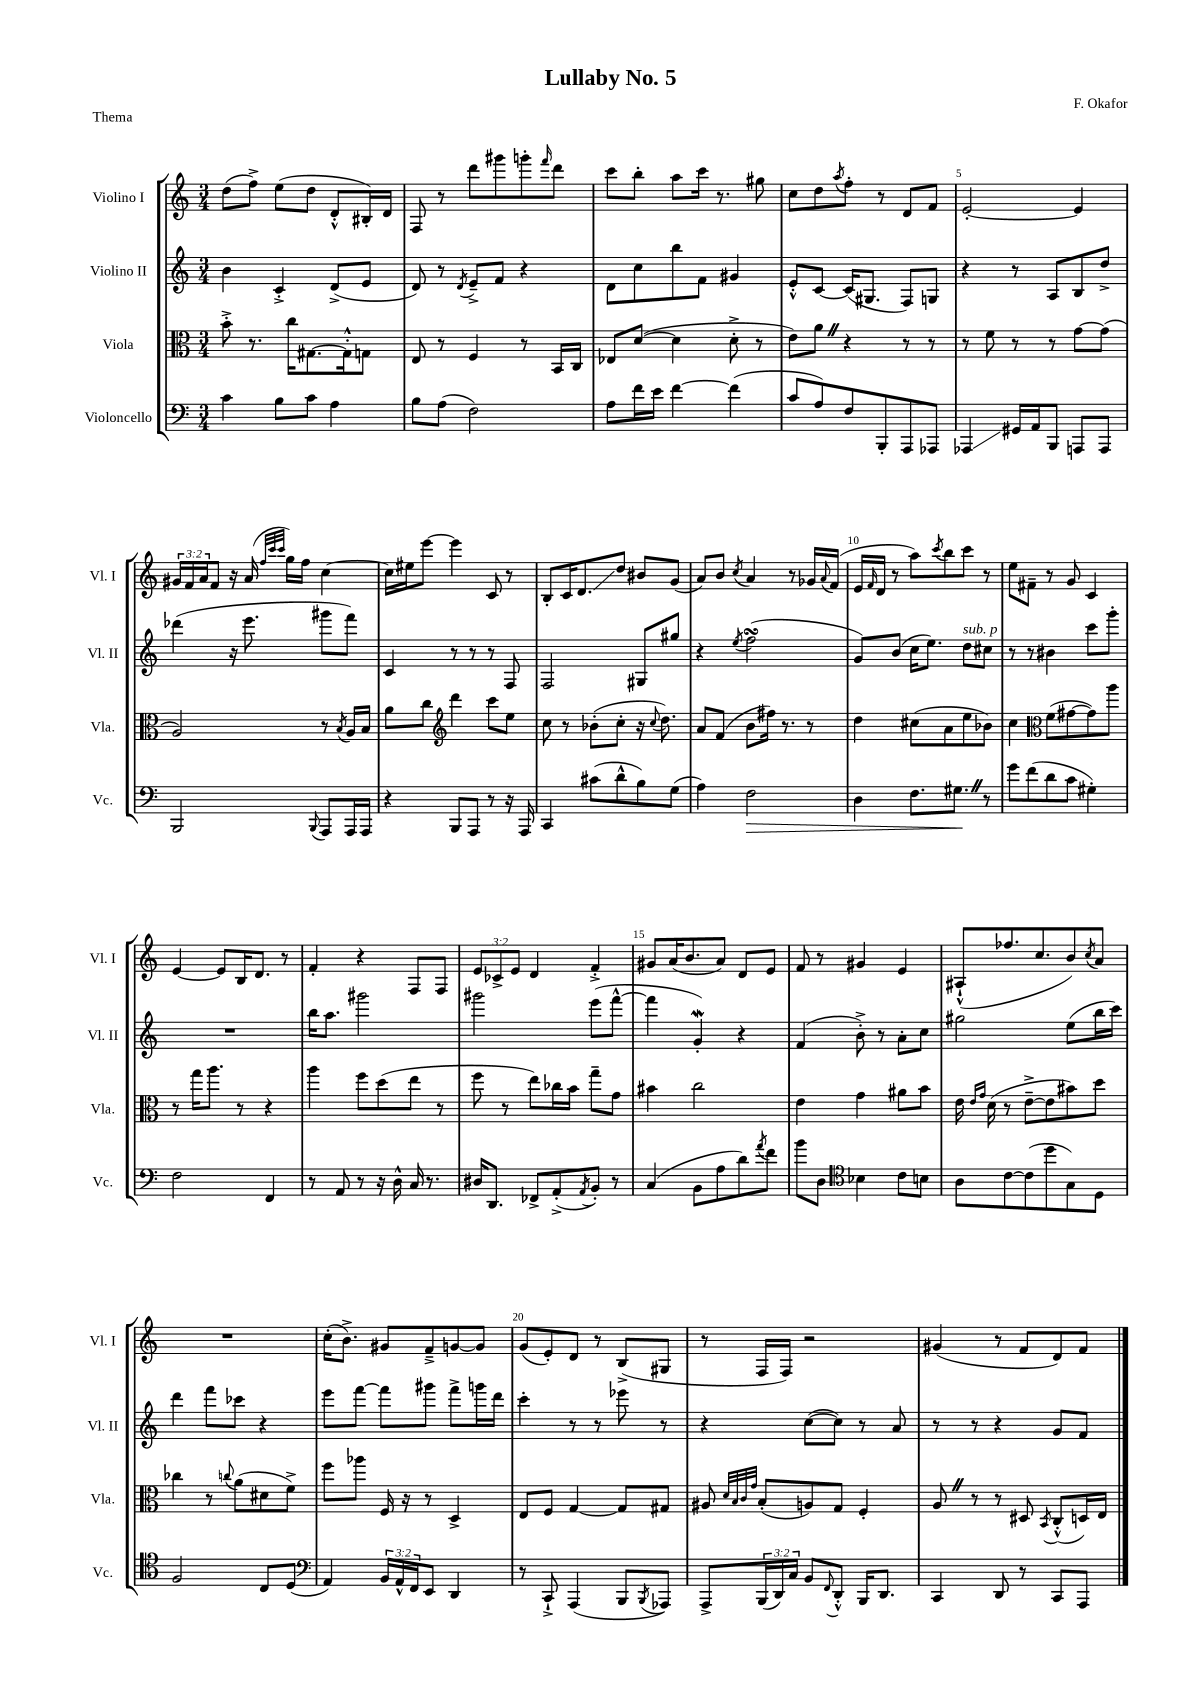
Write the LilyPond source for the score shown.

\header { title = "Lullaby No. 5" composer = "F. Okafor" piece = "Thema" }
<<
\new StaffGroup <<
\new Staff = "s0" \with { instrumentName = "Violino I" shortInstrumentName = "Vl. I" } {
    \clef treble \key c \major \numericTimeSignature \time 3/4 \override Staff.TupletNumber.text = #tuplet-number::calc-fraction-text
    d''8( f''8->) e''8( d''8 d'8-.-^ bis16-.) d'16 |
    f8 r8 d'''8 gis'''8 g'''8-. \grace { f'''16 } d'''8 |
    c'''8 b''8-. a''8 c'''16 r8. gis''8 |
    c''8 d''8 \acciaccatura { a''8 } f''8-. r8 d'8 f'8 |
    e'2~-. e'4 |
    \tuplet 3/2 { gis'16 f'16 a'16 } f'8 r16 a'16( \grace { f''32 c'''32 c'''32 } g''16) f''16 c''4~ |
    c''16 eis''16 e'''8~ e'''4 c'8 r8 |
    b8-. c'16 d'8.\glissando d''8 bis'8 g'8( |
    a'8) b'8 \acciaccatura { c''8 } a'4 r8 ges'16 \appoggiatura { a'8 } f'16( |
    e'16 \grace { f'16 } d'16 r8 a''8) \acciaccatura { c'''8 } b''8 c'''8 r8 |
    e''8 fis'8-- r8 g'8 c'4 |
    e'4~ e'8 b16 d'8. r8 |
    f'4-. r4 f8 f8 |
    \tuplet 3/2 { e'8 ces'8-> e'8 } d'4 f'4-.-> |
    gis'8 a'16( b'8. a'8) d'8 e'8 |
    f'8 r8 gis'4 e'4 |
    ais8-!-^( fes''8. c''8. b'8) \acciaccatura { c''8 } a'8 |
    R2. |
    c''16-.( b'8.->) gis'8 f'8---> g'8~ g'8 |
    g'8( e'8-.) d'8 r8 b8->( gis8 |
    r8 f16 f16) r2 |
    gis'4( r8 f'8 d'8) f'8 \bar "|." |
}
\new Staff = "s1" \with { instrumentName = "Violino II" shortInstrumentName = "Vl. II" } {
    \clef treble \key c \major \numericTimeSignature \time 3/4
    b'4 c'4-.-> d'8->( e'8 |
    d'8) r8 \acciaccatura { d'8 } e'8---> f'8 r4 |
    d'8 c''8 b''8 f'8 gis'4 |
    e'8-.-^ c'8~ c'16( gis8. f8) g8 |
    r4 r8 a8 b8 d''8-> |
    des'''4( r16 e'''8. gis'''8 f'''8) |
    c'4 r8 r8 r8 f8 |
    f2 gis8 gis''8 |
    r4 \acciaccatura { e''8 } f''2\turn( |
    g'8) b'8( c''16 e''8.) d''8^\markup { \italic "sub. p" } cis''8 |
    r8 r8 bis'4 c'''8 g'''8-. |
    R2. |
    b''16 a''8. gis'''2 |
    gis'''2 e'''8( f'''8~-^ |
    f'''4 g'4-.\mordent) r4 |
    f'4( b'8-.->) r8 a'8-. c''8 |
    gis''2 e''8( b''16 c'''16) |
    d'''4 f'''8 ces'''8 r4 |
    e'''8 f'''8~ f'''8 gis'''8 f'''8-> g'''16 d'''16 |
    c'''4-. r8 r8 ees'''8 r8 |
    r4 c''8~( c''8) r8 a'8 |
    r8 r8 r4 g'8 f'8 \bar "|." |
}
\new Staff = "s2" \with { instrumentName = "Viola" shortInstrumentName = "Vla." } {
    \clef alto \key c \major \numericTimeSignature \time 3/4
    b'8-.-> r8. c''16 gis8.~ gis16-.-^ g8 |
    e8 r8 f4 r8 b,16 c16 |
    ees8 d'8~( d'4 d'8-.-> r8 |
    e'8) a'8 \once \override BreathingSign.text = \markup { \musicglyph "scripts.caesura.straight" } \breathe r4 r8 r8 |
    r8 f'8 r8 r8 g'8~ g'8( |
    a2) r8 \acciaccatura { b8 } a16 b16 |
    a'8 c''8 \clef treble d'''4 c'''8 e''8 |
    c''8 r8 bes'8-.( c''8-. r16 \appoggiatura { c''8 } d''8.) |
    a'8 f'8( b'8 fis''16) r8. r8 |
    d''4 cis''8( a'8 e''8 bes'8) |
    c''4 \clef alto f'8( gis'8~ gis'8) a''8 |
    r8 g''16 a''8. r8 r4 |
    a''4 f''8 d''8( e''8 r8 |
    f''8 r8 e''8) ces''16 b'16 g''8-- g'8 |
    bis'4 c''2 |
    e'4 g'4 ais'8 b'8 |
    e'16 \grace { e'16 g'16 } d'16( r8 e'8~---> e'8 bis'8) d''8 |
    ces''4 r8 \appoggiatura { c''8 } a'8( dis'8 f'8->) |
    f''8 aes''8 f16 r16 r8 d4-> |
    e8 f8 g4~ g8 gis8 |
    ais8 \grace { d'32 b32 c'32 g'32 } b8-.( a8) g8 f4-. |
    a8 \once \override BreathingSign.text = \markup { \musicglyph "scripts.caesura.straight" } \breathe r8 r8 dis8 \acciaccatura { b,8 } c8-.-^( d16) e16 \bar "|." |
}
\new Staff = "s3" \with { instrumentName = "Violoncello" shortInstrumentName = "Vc." } {
    \clef bass \key c \major \numericTimeSignature \time 3/4 \override Staff.TupletNumber.text = #tuplet-number::calc-fraction-text
    c'4 b8 c'8 a4 |
    b8 a8( f2) |
    a8 f'16 e'16 f'4~ f'4( |
    c'8 a8) f8 b,,8-. a,,8 aes,,8 |
    aes,,4\glissando gis,16 a,16 b,,8 a,,8 a,,8 |
    b,,2 \appoggiatura { b,,8 } a,,8 a,,16 a,,16 |
    r4 b,,8 a,,8 r8 r16 a,,16 |
    c,4 cis'8( d'8-^ b8) g8( |
    a4) f2\> |
    d4 f8. gis8.\! \once \override BreathingSign.text = \markup { \musicglyph "scripts.caesura.straight" } \breathe r8 |
    g'8 f'8( d'8 c'8 gis4-.) |
    f2 f,4 |
    r8 a,8 r8 r16 d16-^ c16 r8. |
    dis16 d,8. fes,8-> a,8-.->( \acciaccatura { a,8 } b,8-.) r8 |
    c4( b,8 a8 d'8) \acciaccatura { a'8 } f'8 |
    b'8 d8 \clef tenor bes4 c'8 b8 |
    a8 c'8~ c'8( d''8 g8) d8 |
    f2 c8 d8( |
    \clef bass a,4) \tuplet 3/2 { b,16 a,16-^ f,16 } e,8 d,4 |
    r8 c,8-!-> a,,4( b,,8 \acciaccatura { b,,8 } aes,,8) |
    a,,8-> \tuplet 3/2 { b,,16( d,16) c16 } b,8 \appoggiatura { f,8 } d,8-.-^ b,,16 d,8. |
    c,4 d,8 r8 c,8 a,,8 \bar "|." |
}
>>
>>
\layout { \context { \Score \override BarNumber.break-visibility = ##(#f #t #t) barNumberVisibility = #(every-nth-bar-number-visible 5) } }
